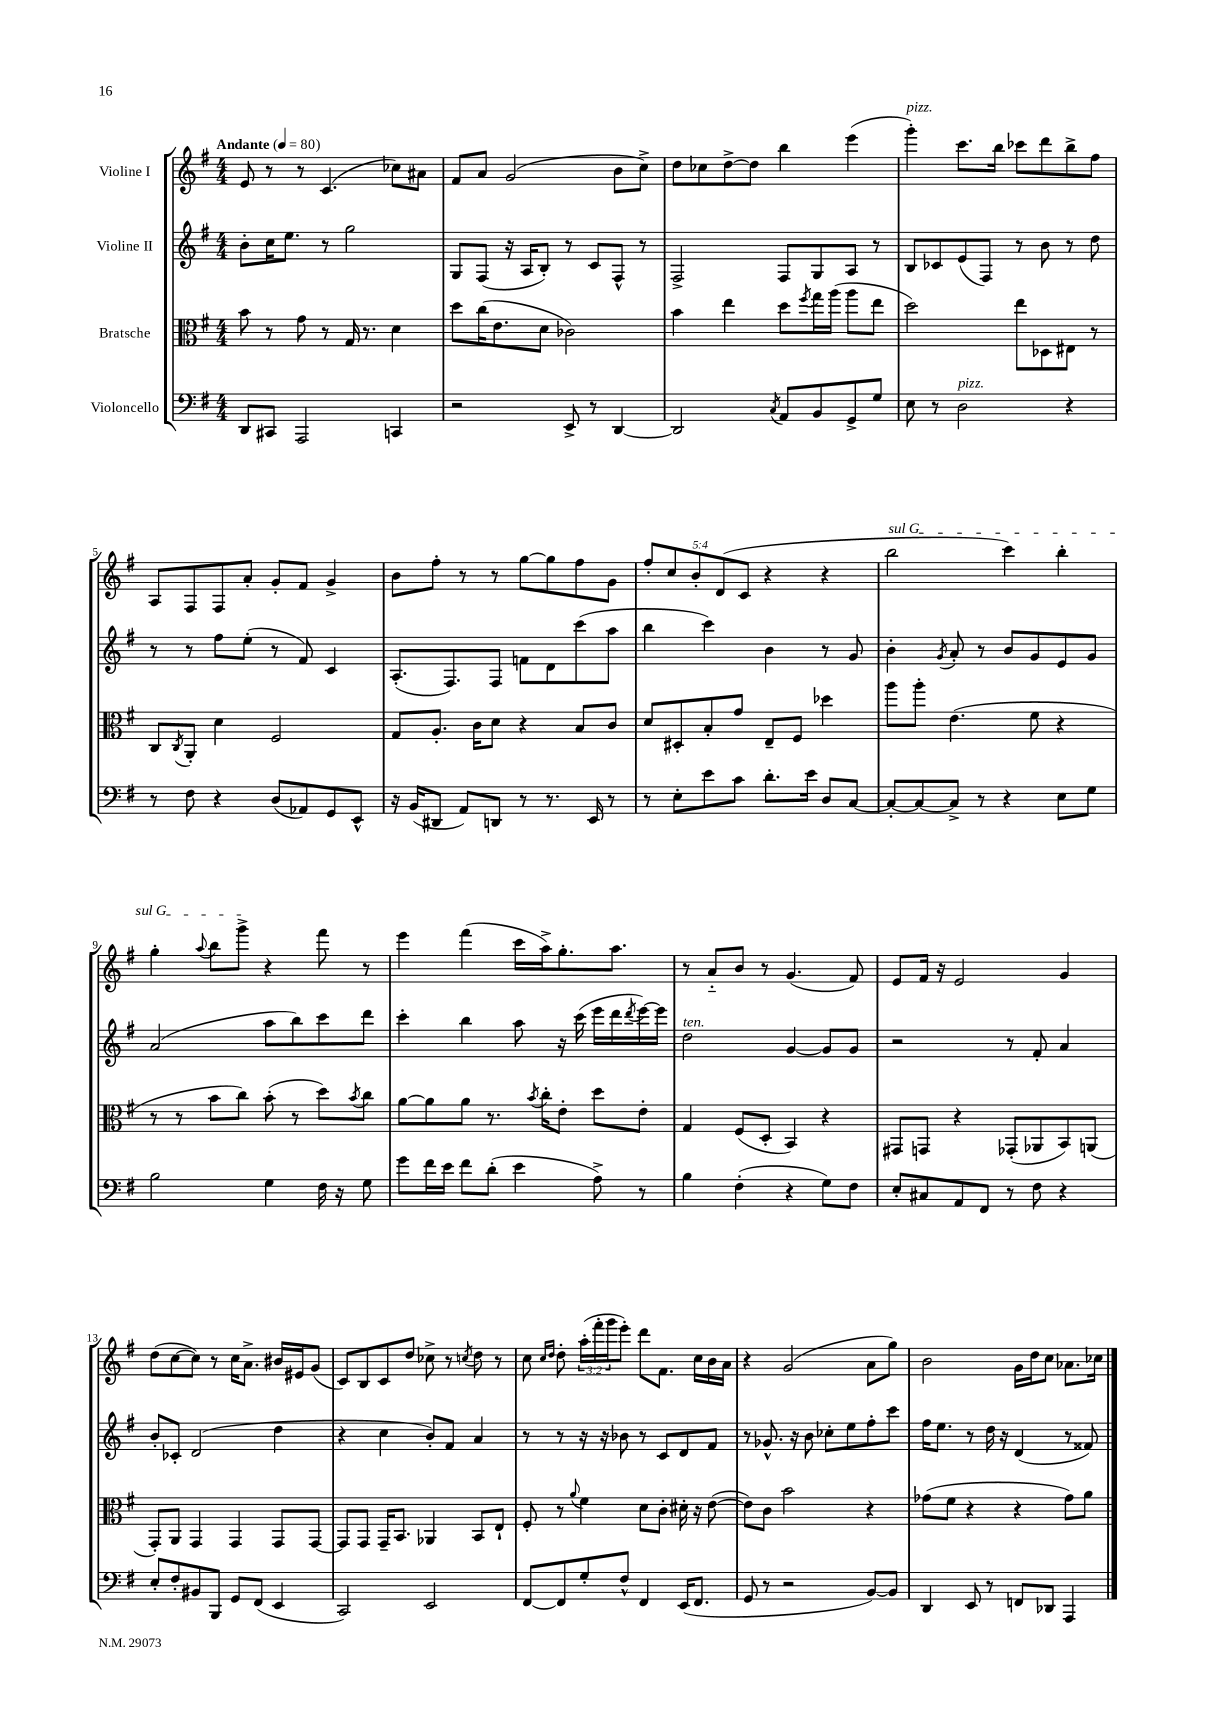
<<
\new StaffGroup <<
\new Staff = "s0" \with { instrumentName = "Violine I" } {
    \clef treble \key g \major \numericTimeSignature \time 4/4 \override Staff.TupletNumber.text = #tuplet-number::calc-fraction-text \tempo "Andante" 4 = 80
    e'8 r8 r8 c'4.( ces''8) ais'8 |
    fis'8 a'8 g'2( b'8 c''8->) |
    d''8 ces''8 d''8~-> d''8 b''4 e'''4( |
    g'''4-.^\markup { \italic "pizz." }) c'''8. b''16 ces'''8 d'''8 b''8-> fis''8 |
    a8 fis8 fis8 a'8-. g'8-. fis'8 g'4-> |
    b'8 fis''8-. r8 r8 g''8~ g''8 fis''8 g'8 |
    \tuplet 5/4 { fis''8-. c''8 b'8-. d'8( c'8 } r4 r4 |
    \once \override TextSpanner.bound-details.left.text = \markup { \italic "sul G" } b''2\startTextSpan c'''4) b''4-. |
    g''4-. \appoggiatura { a''8 } b''8 g'''8->\stopTextSpan r4 fis'''8 r8 |
    e'''4 fis'''4( c'''16 a''16->) g''8.-. a''8. |
    r8 a'8-_ b'8 r8 g'4.( fis'8) |
    e'8 fis'16 r16 e'2 g'4 |
    d''8( c''8~ c''8) r8 c''16 a'8.-> bis'16 eis'16 g'8( |
    c'8) b8 c'8 d''8 ces''8-> r8 \acciaccatura { c''8 } d''8 r8 |
    c''8 \grace { c''16 d''16 } d''8-. \tuplet 3/2 { a''16-.( fis'''16-. g'''16 } e'''8-.) d'''8 fis'8. c''16 b'16 a'16 |
    r4 g'2( a'8 g''8) |
    b'2 g'16 d''16 c''8 aes'8. ces''16 \bar "|." |
}
\new Staff = "s1" \with { instrumentName = "Violine II" } {
    \clef treble \key g \major \numericTimeSignature \time 4/4
    b'8-. c''16 e''8. r8 g''2 |
    g8 fis8( r16 a16 b8-.) r8 c'8 fis8-^ r8 |
    fis2-> fis8 g8 a8 r8 |
    b8 ces'8 e'8( fis8) r8 b'8 r8 d''8 |
    r8 r8 fis''8 e''8-.( r8 fis'8) c'4 |
    a8.-.( fis8.) fis8 f'8 d'8 c'''8( a''8 |
    b''4 c'''4) b'4 r8 g'8 |
    b'4-. \acciaccatura { g'8 } a'8-. r8 b'8 g'8 e'8 g'8 |
    a'2( a''8 b''8) c'''8 d'''8 |
    c'''4-. b''4 a''8 r16 c'''16( e'''16 d'''16 \acciaccatura { d'''8 } e'''16~) e'''16 |
    d''2^\markup { \italic "ten." } g'4~ g'8 g'8 |
    r2 r8 fis'8-. a'4 |
    b'8-. ces'8-. d'2( d''4 |
    r4 c''4 b'8-.) fis'8 a'4 |
    r8 r8 r16 r16 bes'8 r8 c'8 d'8 fis'8 |
    r8 ges'8.-^ r16 b'8 ces''8-. e''8 fis''8-. c'''8 |
    fis''16 e''8. r8 d''16 r16 d'4( r8 fisis'8) \bar "|." |
}
\new Staff = "s2" \with { instrumentName = "Bratsche" } {
    \clef alto \key g \major \numericTimeSignature \time 4/4
    b'8 r8 g'8 r8 g16 r8. d'4 |
    d''8 c''16( e'8. d'8 ces'2) |
    b'4 e''4 d''8 \acciaccatura { fis''8 } g''16 a''16( a''8 e''8 |
    d''2) e''8 des8 eis8 r8 |
    c8 \acciaccatura { c8 } a,8-. d'4 fis2 |
    g8 a8.-. c'16 d'8 r4 b8 c'8 |
    d'8 dis8-. b8-. g'8 e8-- fis8 des''4 |
    a''8 a''8-. e'4.( fis'8 r4 |
    r8 r8 b'8 c''8) b'8-.( r8 d''8) \acciaccatura { b'8 } c''8 |
    a'8~ a'8 a'8 r8. \acciaccatura { b'8 } c''16-. e'8-. d''8 e'8-. |
    g4 fis8( d8-. b,4) r4 |
    gis,8 g,8 r4 ges,8-.( aes,8 b,8) a,8( |
    g,8-.) a,8 g,4 g,4 g,8 g,8~ |
    g,8 g,8 g,16-- b,8. aes,4 b,8 e8-! |
    fis8-. r8 \appoggiatura { a'8 } fis'4 d'8 c'8-. dis'16-. r16 e'8~( |
    e'8) c'8 b'2 r4 |
    ges'8( fis'8 r4 r4 ges'8) a'8 \bar "|." |
}
\new Staff = "s3" \with { instrumentName = "Violoncello" } {
    \clef bass \key g \major \numericTimeSignature \time 4/4
    d,8 cis,8 a,,2 c,4 |
    r2 e,8-> r8 d,4~ |
    d,2 \acciaccatura { c8 } a,8 b,8 g,8-> g8 |
    e8 r8 d2^\markup { \italic "pizz." } r4 |
    r8 fis8 r4 d8( aes,8) g,8 e,8-^ |
    r16 b,16( dis,8 a,8) d,8 r8 r8. e,16 r8 |
    r8 e8-. e'8 c'8 d'8.-. e'16 d8 c8~ |
    c8~-. c8~ c8-> r8 r4 e8 g8 |
    b2 g4 fis16 r16 g8 |
    g'8 fis'16 e'16 fis'8 d'8-.( e'4 a8->) r8 |
    b4 fis4-.( r4 g8) fis8 |
    e8-. cis8 a,8 fis,8 r8 fis8 r4 |
    e8-. fis8-. bis,8 b,,8 g,8 fis,8( e,4 |
    c,2) e,2 |
    fis,8~ fis,8 g8-. fis8-^ fis,4 e,16( fis,8. |
    g,8 r8 r2 b,8~) b,8 |
    d,4 e,8 r8 f,8 des,8 a,,4 \bar "|." |
}
>>
>>
